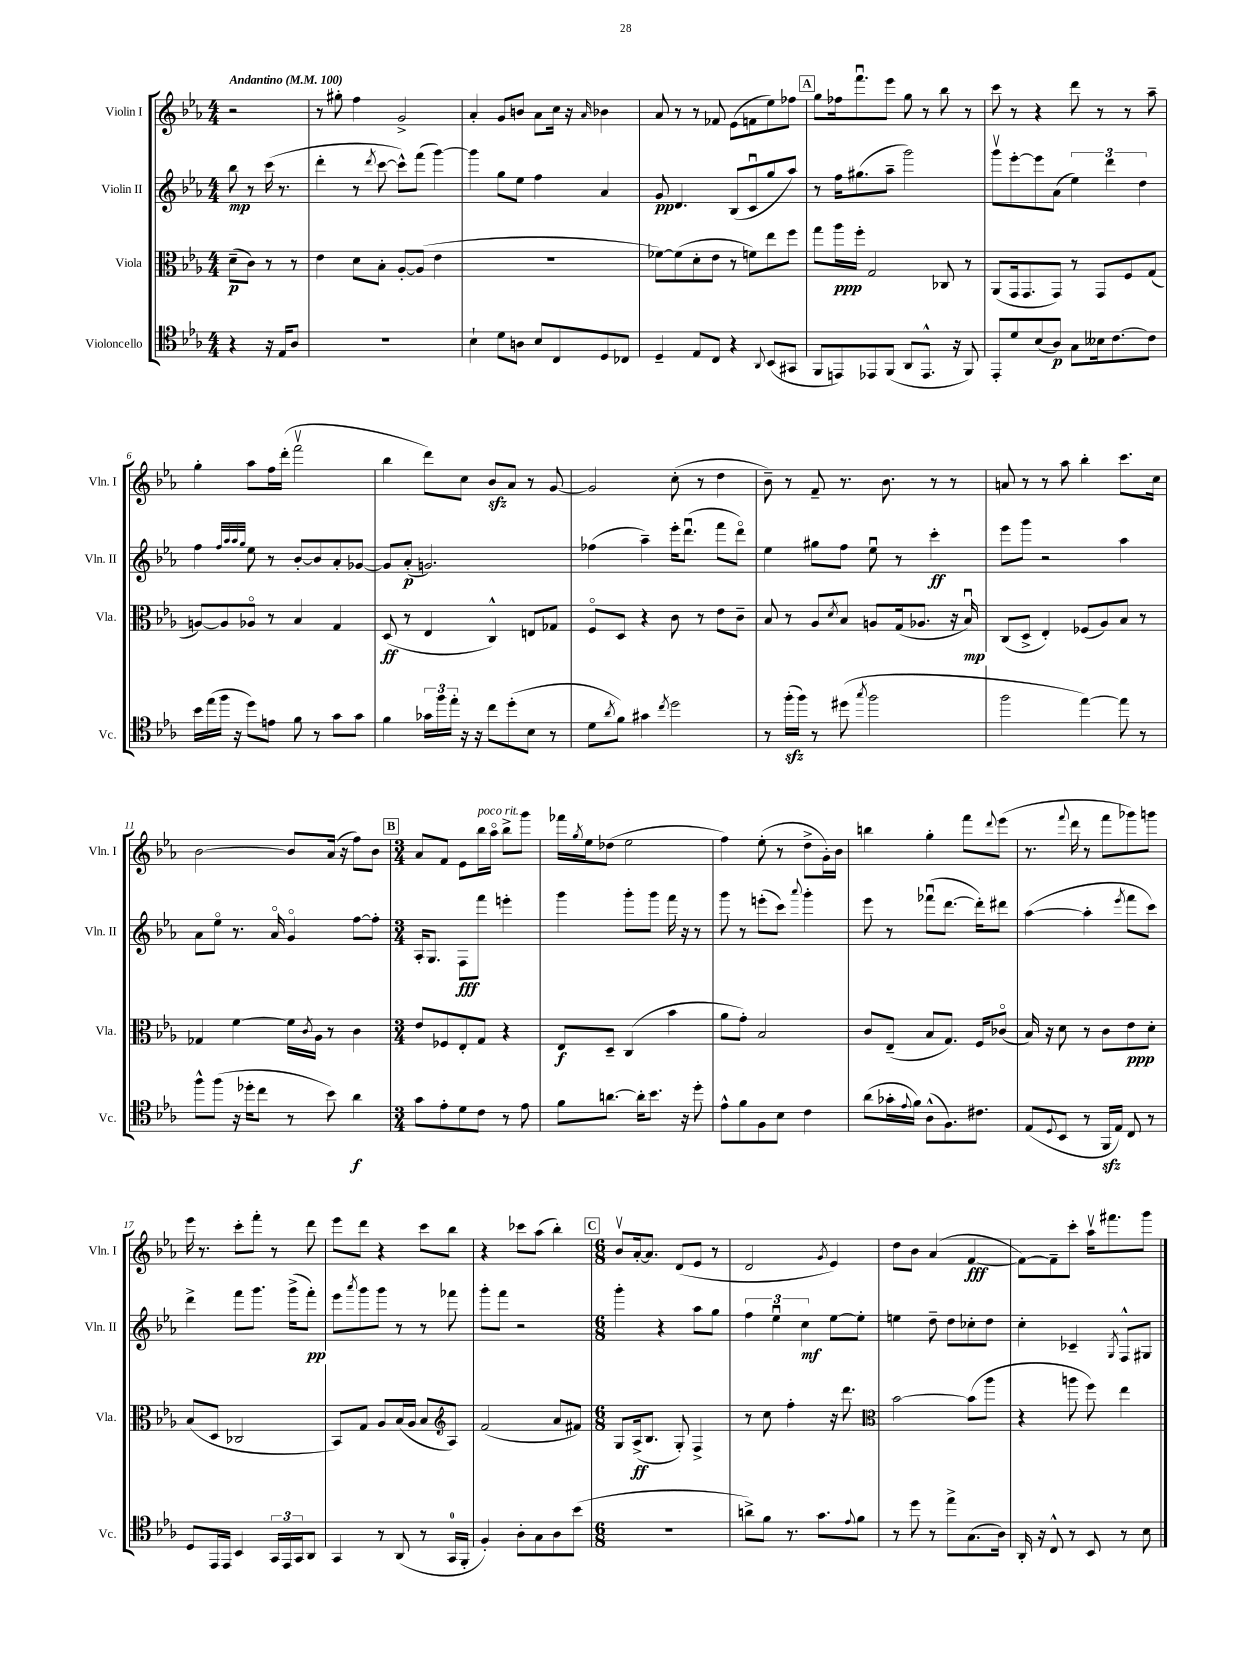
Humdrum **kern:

**kern	**dynam	**kern	**dynam	**kern	**dynam	**kern	**dynam
*part4	*part4	*part3	*part3	*part2	*part2	*part1	*part1
*staff4	*staff4	*staff3	*staff3	*staff2	*staff2	*staff1	*staff1
*I"Violoncello	*	*I"Viola	*	*I"Violin II	*	*I"Violin I	*
*I'Vc.	*	*I'Vla.	*	*I'Vln. II	*	*I'Vln. I	*
*clefC4	*	*clefC3	*	*clefG2	*	*clefG2	*
*k[b-e-a-]	*	*k[b-e-a-]	*	*k[b-e-a-]	*	*k[b-e-a-]	*
*M4/4	*	*M4/4	*	*M4/4	*	*M4/4	*
*MM100	*	*MM100	*	*MM100	*	*MM100	*
=	=	=	=	=	=	=	=
!	!	!	!	!	!	!LO:TX:a:B:t=Andantino	!
4r	.	(8d~\L	p	8bb-\	mp	2r	.
.	.	8c\J)	.	8r	.	.	.
16r	.	8r	.	(16ccc\	.	.	.
16E-/KL	.	.	.	8.r	.	.	.
8A-/J	.	8r	.	.	.	.	.
=1	=1	=1	=1	=1	=1	=1	=1
1r	.	4e-\	.	4ddd'\	.	8r	.
.	.	.	.	.	.	8gg#X'\	.
.	.	8d\L	.	8r	.	4ff\	.
.	.	.	.	8qddd/	.	.	.
.	.	8B-'\J	.	[8ccc\	.	.	.
.	.	[8A-'/L	.	8ccc^^\L])	.	2g^/	.
.	.	(8A-/J]	.	(8fff\J	.	.	.
.	.	4e-\	.	[4ggg\)	.	.	.
=2	=2	=2	=2	=2	=2	=2	=2
4B-`\	.	1r	.	4ggg\]	.	4a-'/	.
8d\L	.	.	.	8gg\L	.	8g/L	.
8An\J	.	.	.	8ee-\J	.	8bn/J	.
8B-/L	.	.	.	4ff\	.	8a-\L	.
8C/	.	.	.	.	.	16cc\Jk	.
.	.	.	.	.	.	16r	.
.	.	.	.	.	.	16qqa-/	.
8D/	.	.	.	4a-/	.	4b-X\	.
8C-X/J	.	.	.	.	.	.	.
=3	=3	=3	=3	=3	=3	=3	=3
4D~/	.	[8f-X\L)	.	8g/	pp	8a-/	.
.	.	(8f-\]	.	4.d/	.	8r	.
8E-/L	.	8d'\	.	.	.	8r	.
8C/J	.	8e-\J	.	.	.	8f-X/	.
4r	.	8r	.	(8B-/L	.	(8e-\L	.
.	.	8fn\L)	.	8cu/	.	8fn\	.
8qqAA-/	.	.	.	.	.	.	.
(8BB-/L	.	8ee-\	.	8gg/	.	8ee-\)	.
8GG#X/J	.	8ff\J	.	8aa-/J)	.	8ff-X\J	.
!!LO:REH:place=s1:t=A
=4	=4	=4	=4	=4	=4	=4	=4
8FF/L	.	8gg\L	.	8r	.	8gg\L	.
8EEn/)	.	16aa-\L	ppp	16ff\KL	.	16ff-X\k	.
.	.	16ff'\JJ	.	(8.gg#X\	.	8.fffu\	.
8EE-X/	.	2G/	.	.	.	.	.
(8FF/J	.	.	.	8aa-~\J	.	8eee-\J	.
8AA-/L	.	.	.	2ggg\)	.	8gg\	.
8.EE-^^/J	.	.	.	.	.	8r	.
.	.	8C-X/	.	.	.	8bb-\	.
16r	.	.	.	.	.	.	.
8FF/)	.	8r	.	.	.	8r	.
=5	=5	=5	=5	=5	=5	=5	=5
8EE-'/L	.	(8AA-/L	.	8gggv\L	.	8ccc\	.
8d/	.	16GG/k	.	[8eee-'\	.	8r	.
.	.	8.GG/	.	.	.	.	.
(8B-/	.	.	.	8eee-\]	.	4r	.
8A-/J)	p	8GG/J)	.	(8a-\J	.	.	.
8G\L	.	8r	.	6ee-\)	.	8ddd\	.
16B--X\k	.	8GG/L	.	.	.	8r	.
.	.	.	.	6ddd\	.	.	.
[8.c\	.	.	.	.	.	.	.
.	.	8F/	.	.	.	8r	.
.	.	.	.	6dd\	.	.	.
8c\J]	.	(8G/J	.	.	.	8aa-~\	.
!!LO:LB:g=z
=6	=6	=6	=6	=6	=6	=6	=6
16b-\LL	.	[8An/L)	.	4ff\	.	4gg'\	.
(16ee-\	.	.	.	.	.	.	.
16ff\JJ	.	8A/]	.	.	.	.	.
16r	.	.	.	.	.	.	.
.	.	.	.	32qqff/LLL	.	.	.
.	.	.	.	32qqaa-/	.	.	.
.	.	.	.	32qqaa-/	.	.	.
.	.	.	.	32qqgg/JJJ	.	.	.
8dd\L)	.	8A-X/J	.	8ee-\	.	8aa-\L	.
8en\J	.	8r	.	8r	.	16ff\L	.
.	.	.	.	.	.	(16ddd'\JJ	.
8f\	.	4B-/	.	[8b-'/L	.	2fffv\	.
8r	.	.	.	8b-/]	.	.	.
8g\L	.	4G/	.	8a-'/	.	.	.
8g\J	.	.	.	[8g-X/J	.	.	.
=7	=7	=7	=7	=7	=7	=7	=7
4f\	.	(8D/	ff	8g-/L]	.	4bb-\	.
.	.	8r	.	(8a-'/J	p	.	.
24g-X\LL	.	4E-/	.	2.gn/)	.	8ddd\L)	.
24ff\	.	.	.	.	.	.	.
24ee-'\JJ	.	.	.	.	.	.	.
16r	.	.	.	.	.	8cc\J	.
16r	.	.	.	.	.	.	.
8cc\L	.	4C^^/)	.	.	.	8b-zz/L	.
(8dd'\	.	.	.	.	.	8a-/J	.
8B-\J	.	8En/L	.	.	.	8r	.
8r	.	8G-X/J	.	.	.	[8g/	.
=8	=8	=8	=8	=8	=8	=8	=8
8d\L	.	8F/L	.	(4ff-X\	.	2g/]	.
8qa-/	.	.	.	.	.	.	.
8f\J)	.	8D/J	.	.	.	.	.
4g#X\	.	4r	.	4aa-~\)	.	.	.
8qcc/	.	.	.	.	.	.	.
2dd\	.	8c\	.	16eee-'\KL	.	(8cc'\	.
.	.	.	.	(8.dddu\J	.	.	.
.	.	8r	.	.	.	8r	.
.	.	8e-\L	.	8fff\L	.	4dd\	.
.	.	8c~\J	.	8ddd\J)	.	.	.
=9	=9	=9	=9	=9	=9	=9	=9
8r	.	8B-/	.	4ee-\	.	8b-~\)	.
(16ffzz'\LL	.	8r	.	.	.	8r	.
16ff\JJ)	.	.	.	.	.	.	.
8r	.	8A-/L	.	8gg#X\L	.	8f~/	.
.	.	8qd/	.	.	.	.	.
(8dd#X\	.	8B-/J	.	8ff\J	.	8.r	.
8qgg/	.	.	.	.	.	.	.
2ff\	.	8An/L	.	8ee-u\	.	.	.
.	.	.	.	.	.	8.b-\	.
.	.	(16G/k	.	8r	.	.	.
.	.	8.A-X/J	.	.	.	.	.
.	.	.	.	4ccc'\	ff	8r	.
.	.	16r	.	.	.	8r	.
.	.	16B-u/)	mp	.	.	.	.
=10	=10	=10	=10	=10	=10	=10	=10
2ff\	.	(8C/L	.	8eee-\L	.	8an/	.
.	.	8D^/J	.	8ggg\J	.	8r	.
.	.	4E-'/)	.	2r	.	8r	.
.	.	.	.	.	.	8aa-\	.
[4ee-\)	.	(8F-X/L	.	.	.	4bb-'\	.
.	.	8A-/)	.	.	.	.	.
8ee-\]	.	8B-/J	.	4aa-\	.	8.ccc\L	.
8r	.	8r	.	.	.	.	.
.	.	.	.	.	.	16cc\Jk	.
!!LO:LB:g=z
=11	=11	=11	=11	=11	=11	=11	=11
8ff^^\L	.	4G-X/	.	8a-\L	.	[2b-\	.
(8ff\J	.	.	.	8ee-\J	.	.	.
16r	.	[4f\	.	8.r	.	.	.
16dd-X'\KL	.	.	.	.	.	.	.
8cc\J	.	.	.	.	.	.	.
.	.	.	.	16a-/	.	.	.
8r	.	16f\LL]	.	4g/	.	8b-/L]	.
.	.	8qc/	.	.	.	.	.
.	.	16A-\JJ	.	.	.	.	.
8b-\)	.	8r	.	.	.	(16a-/Jk	.
.	.	.	.	.	.	16r	.
4a-\	f	4c\	.	[8ff\L	.	8ff\L)	.
.	.	.	.	8ff'\J]	.	8b-\J	.
!!LO:REH:place=s1:t=B
=12	=12	=12	=12	=12	=12	=12	=12
*M3/4	*	*M3/4	*	*M3/4	*	*M3/4	*
8g\L	.	8e-/L	.	16A-'/KL	.	8a-/L	.
.	.	.	.	8.G/J	.	.	.
8e-'\	.	8F-X/	.	.	.	8f/J	.
8d\	.	8E-'/	.	8F\L	fff	8e-\L	.
!	!	!	!	!	!	!LO:TX:a:i:t=poco rit.	!
8c\J	.	8G/J	.	8fff\J	.	16bb-\L	.
.	.	.	.	.	.	16aa-\JJ	.
8r	.	4r	.	4eeen'\	.	8bb-^\L	.
8e-\	.	.	.	.	.	8ggg\J	.
=13	=13	=13	=13	=13	=13	=13	=13
8f\L	.	8E-/L	f	4ggg\	.	16fff-X\LL	.
.	.	.	.	.	.	8qgg/	.
.	.	.	.	.	.	16ee-\J	.
[8.an\J	.	8D~/J	.	.	.	(8dd-X\J	.
.	.	(4C/	.	8ggg'\L	.	2ee-\	.
16a'\KL]	.	.	.	.	.	.	.
8.b-\J	.	.	.	8ggg\J	.	.	.
.	.	4b-\	.	16fff\	.	.	.
16r	.	.	.	16r	.	.	.
8dd'\	.	.	.	8r	.	.	.
=14	=14	=14	=14	=14	=14	=14	=14
8e-^^\L	.	8a-\L	.	8ggg\	.	4ff\)	.
8f\	.	8g'\J)	.	8r	.	.	.
8F\	.	2B-/	.	(8eeen'\L	.	(8ee-'\	.
8B-\J	.	.	.	8ccc\J)	.	8r	.
.	.	.	.	8qqaaa-/	.	.	.
4c\	.	.	.	4ggg'\	.	8dd^\L	.
.	.	.	.	.	.	16g'\L)	.
.	.	.	.	.	.	16b-\JJ	.
=15	=15	=15	=15	=15	=15	=15	=15
(8a-\L	.	8c/L	.	8eee-\	.	4bbn\	.
16g-X'\L	.	(8E-~/J	.	8r	.	.	.
8qqe-/	.	.	.	.	.	.	.
16f\JJ)	.	.	.	.	.	.	.
(8A-^^\L	.	8B-/L	.	(8fff-Xu\L	.	4gg'\	.
8.F\)	.	8.G/J)	.	[8.ddd\J	.	.	.
.	.	.	.	.	.	8fff\L	.
8.c#X\J	.	16F/KL	.	16ddd'\KL])	.	.	.
.	.	.	.	.	.	8qqddd/	.
.	.	(8c-X/J	.	8ddd#X\J	.	(8eee-\J	.
=16	=16	=16	=16	=16	=16	=16	=16
(8E-/L	.	16B-/)	.	([4aa-\	.	8.r	.
.	.	16r	.	.	.	.	.
8qqD/	.	.	.	.	.	.	.
8BB-/J	.	8d\	.	.	.	.	.
.	.	.	.	.	.	8qqfff/	.
.	.	.	.	.	.	16ddd\	.
8r	.	8r	.	4aa-'\]	.	8r	.
16FFzz/LL	.	8c\L	.	.	.	8fff\L	.
16E-/JJ)	.	.	.	.	.	.	.
.	.	.	.	8qeee-/	.	.	.
8C/	.	8e-\	ppp	8fff\L	.	8ggg-X\)	.
8r	.	8d'\J	.	8ccc\J)	.	8gggn\J	.
!!LO:LB:g=z
=17	=17	=17	=17	=17	=17	=17	=17
8D/L	.	(8B-/L	.	4ddd^\	.	16eee-\	.
.	.	.	.	.	.	8.r	.
16EE-/L	.	8D/J	.	.	.	.	.
16EE-/JJ	.	.	.	.	.	.	.
4BB-/	.	2C-X/	.	8fff\L	.	8ccc'\L	.
.	.	.	.	8.ggg\J	.	8fff'\J	.
24GG/LL	.	.	.	.	.	8r	.
24EE-/	.	.	.	.	.	.	.
.	.	.	.	(16ggg^\KL	.	.	.
24GG/J	.	.	.	.	.	.	.
8AA-/J	.	.	.	8fff'\J)	pp	8ddd\	.
=18	=18	=18	=18	=18	=18	=18	=18
4GG/	.	8BB-/L)	.	8eee-\L	.	8eee-\L	.
.	.	.	.	8qaaa-/	.	.	.
.	.	8G/J	.	8ggg\	.	8ddd\J	.
8r	.	8A-/L	.	8ggg\J	.	4r	.
(8AA-/	.	(16B-/L	.	8r	.	.	.
.	.	16A-/JJ	.	.	.	.	.
8r	.	8B-/L	.	8r	.	8ccc\L	.
16GG/LL	.	8A-/J)	.	8fff-X\	.	8bb-\J	.
16FF'/JJ	.	.	.	.	.	.	.
=19	=19	=19	=19	=19	=19	=19	=19
*	*	*clefG2	*	*	*	*	*
4F'/)	.	(2f/	.	8ggg'\L	.	4r	.
.	.	.	.	8fff\J	.	.	.
8A-'\L	.	.	.	2r	.	8ccc-X\L	.
8G\	.	.	.	.	.	(8aa-\J	.
8A-\	.	8a-/L	.	.	.	4bb-'\)	.
(8b-\J	.	8f#X/J)	.	.	.	.	.
!!LO:REH:place=s1:t=C
=20	=20	=20	=20	=20	=20	=20	=20
*M6/8	*	*M6/8	*	*M6/8	*	*M6/8	*
2.r	.	8G/L	.	4ggg'\	.	8b-v/L	.
.	.	(16A-^/k	ff	.	.	[16a-'/k	.
.	.	8.B-/J	.	.	.	8.a-/J]	.
.	.	.	.	4r	.	.	.
.	.	8G'/)	.	.	.	(8d/L	.
.	.	4F^/	.	8aa-\L	.	8e-/J	.
.	.	.	.	8gg\J	.	8r	.
=21	=21	=21	=21	=21	=21	=21	=21
8an^\L)	.	8r	.	6ff\	.	2d/	.
8f\J	.	8cc\	.	.	.	.	.
.	.	.	.	6ee-u\	.	.	.
8.r	.	4ff'\	.	.	.	.	.
.	.	.	.	6cc\	mf	.	.
8.g\L	.	.	.	.	.	.	.
.	.	.	.	.	.	8qg/	.
.	.	16r	.	[8ee-\L	.	4e-/)	.
.	.	8.ddd\	.	.	.	.	.
8qqe-/	.	.	.	.	.	.	.
8f\J	.	.	.	8ee-'\J]	.	.	.
=22	=22	=22	=22	=22	=22	=22	=22
*	*	*clefC3	*	*	*	*	*
8r	.	[2b-\	.	4een\	.	8dd\L	.
8dd\	.	.	.	.	.	8b-\J	.
8r	.	.	.	8dd~\	.	(4a-/	.
8ee-^\L	.	.	.	8dd\L	.	.	.
(8.G\	.	(8b-\L]	.	8cc-X'\	.	[4f/	fff
.	.	8aa-\J	.	8dd\J	.	.	.
16A-\Jk)	.	.	.	.	.	.	.
=23	=23	=23	=23	=23	=23	=23	=23
16AA-'/	.	4r	.	4cc'\	.	8f\L_)	.
16r	.	.	.	.	.	.	.
8C^^/	.	.	.	.	.	8f~\]	.
8r	.	8aan\	.	4c-X~/	.	8ccc'\J	.
8BB-/	.	8ff\)	.	.	.	16aa-v\KL	.
.	.	.	.	.	.	8.fff#X\	.
.	.	.	.	8qG/	.	.	.
8r	.	4ee-\	.	8F^^/L	.	.	.
8B-\	.	.	.	8G#X/J	.	8ggg\J	.
==	==	==	==	==	==	==	==
*-	*-	*-	*-	*-	*-	*-	*-
